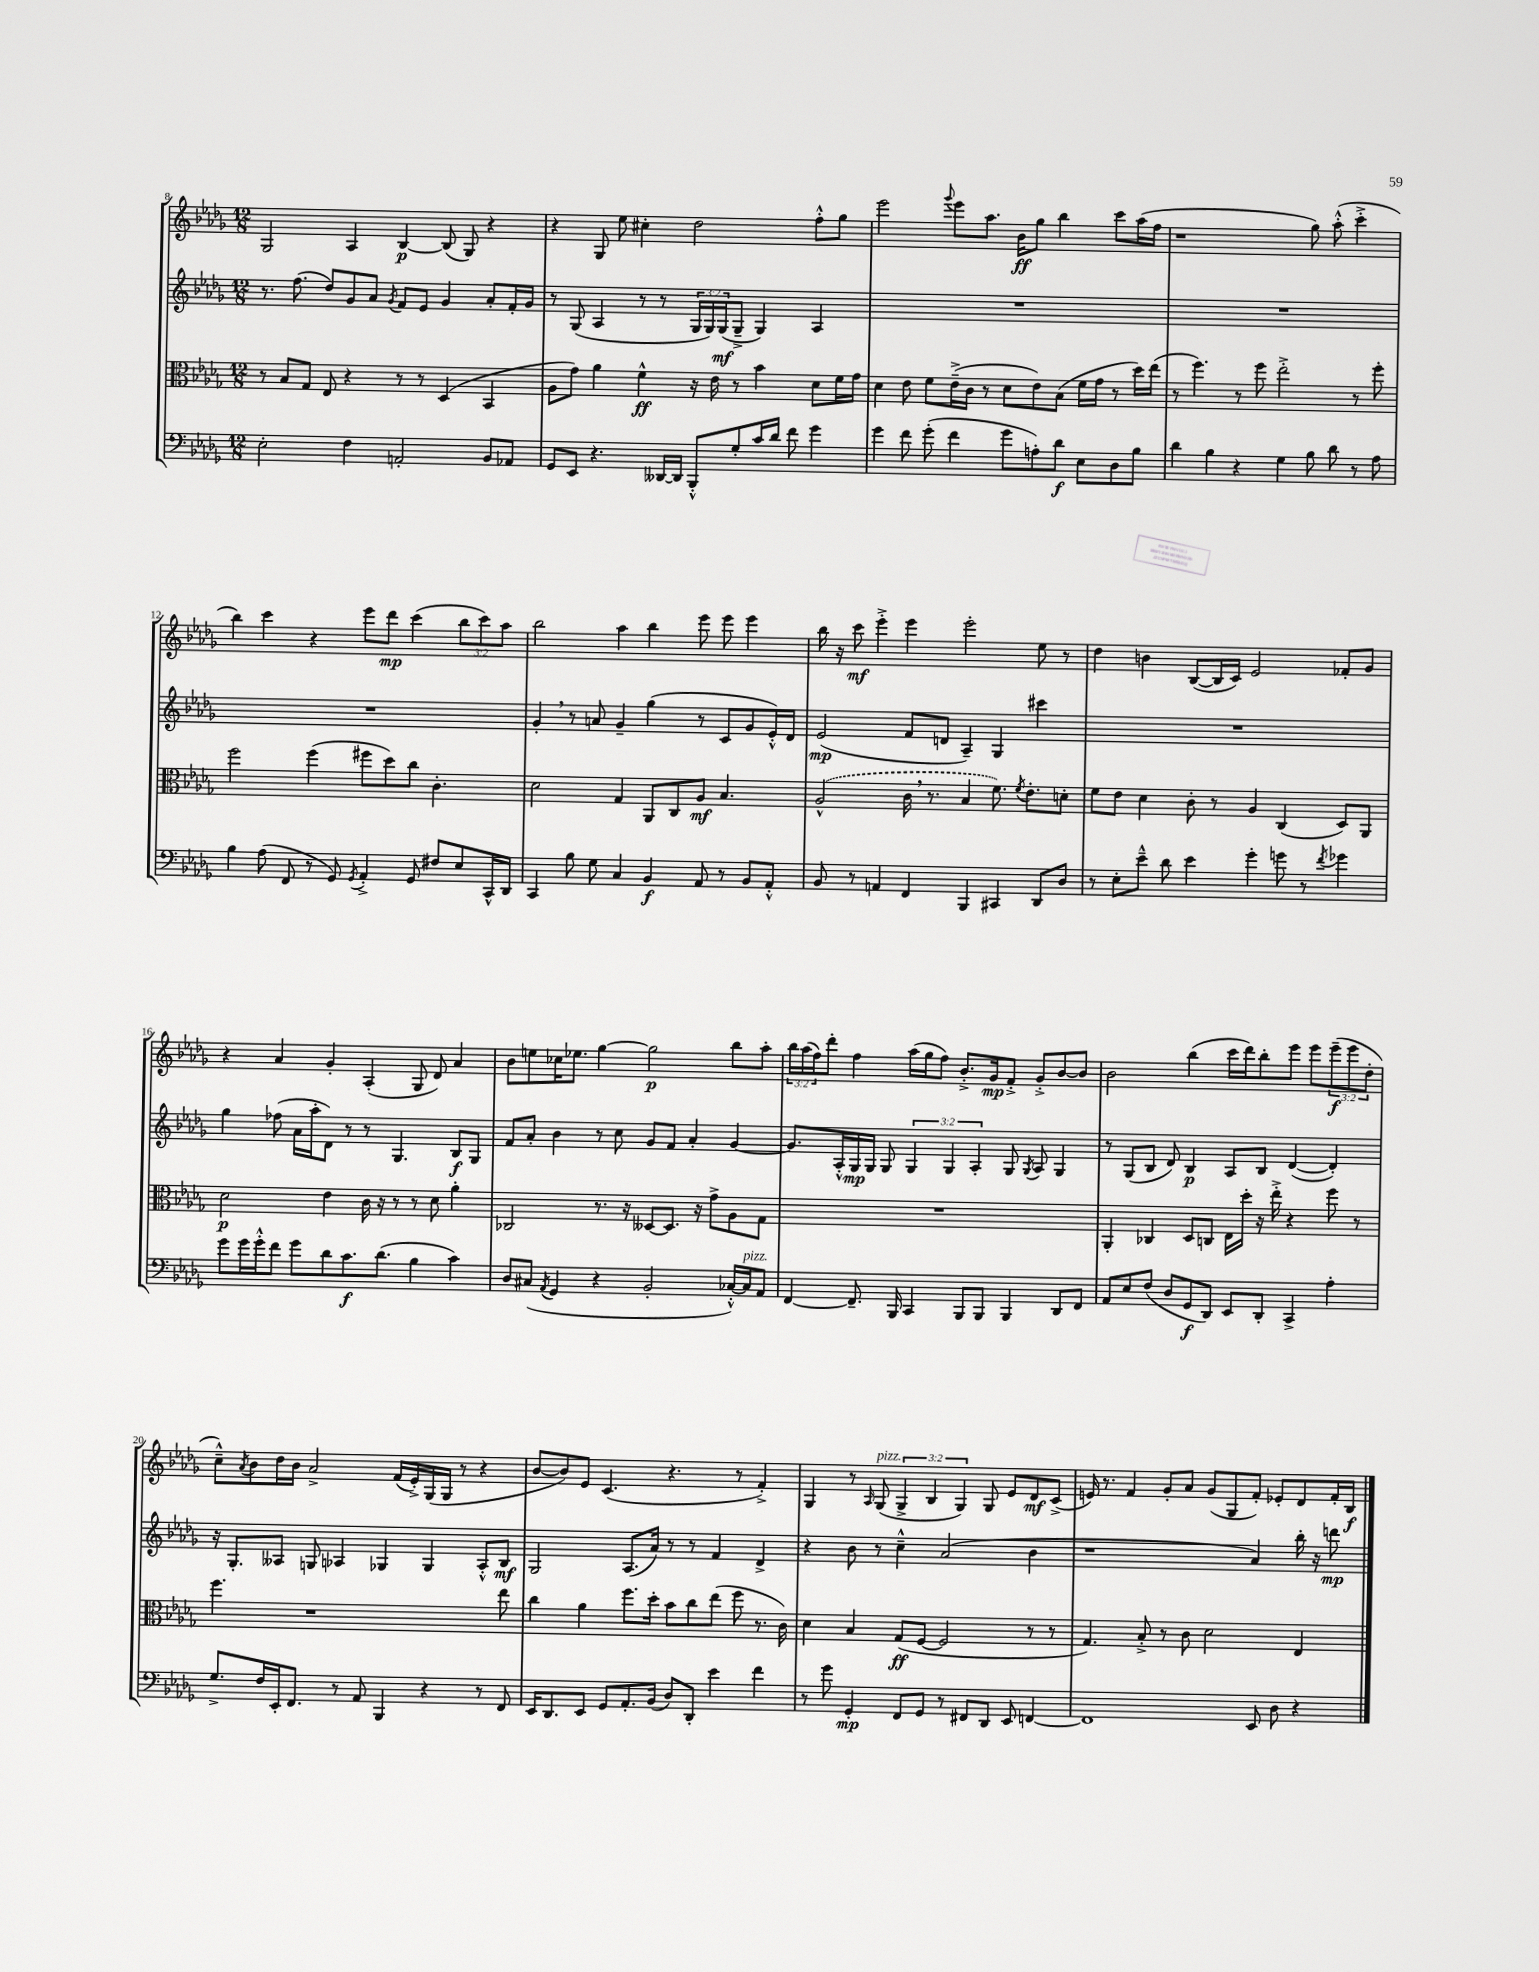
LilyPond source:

<<
\new StaffGroup <<
\new Staff = "s0" {
    \clef treble \key des \major \numericTimeSignature \time 12/8 \override Staff.TupletNumber.text = #tuplet-number::calc-fraction-text
    ges2 aes4 bes4~\p bes8( ges8) r4 |
    r4 ges8 ees''8 cis''4-. des''2 f''8-.-^ ges''8 |
    ees'''2 \appoggiatura { ges'''8 } ees'''8 aes''8. bes'16\ff ges''8 bes''4 c'''8 aes''16( f''16 |
    r1 ges''8) aes''8-.-^( c'''4-.-> |
    bes''4) c'''4 r4 ees'''8 des'''8\mp c'''4( \tuplet 3/2 { bes''8 c'''8) aes''8 } |
    bes''2 aes''4 bes''4 ees'''8 ees'''8 ees'''4 |
    bes''16 r16 c'''8\mf ees'''4-.-> ees'''4 ees'''2-. ees''8 r8 |
    des''4 b'4 bes8~( bes16 c'16) ees'2 fes'8-. ges'8 |
    r4 aes'4 ges'4-. aes4-.( ges8 des'8) aes'4 |
    bes'8 e''8 ces''16 ees''8. ges''4~ ges''2\p bes''8 aes''8-. |
    \tuplet 3/2 { bes''16 aes''16( f''16) } des'''8-. f''4 aes''16( ges''16 f''8) bes'8.-.-> ges'16\mp f'8-.-> ges'8-.-> bes'8~ bes'8 |
    bes'2 bes''4( c'''16 des'''16) bes''8-. ees'''8 ees'''8 \tuplet 3/2 { ees'''8--\f( ees'''8 des''8-. } |
    c''8---^) \acciaccatura { aes'8 } bes'8 des''16 bes'16 aes'2-> f'16( ees'16-.->) ges16( ges16 r8 r4 |
    bes'8~ bes'8) ees'8 c'4.( r4. r8 f'4-.->) |
    ges4 r8 \grace { aes16 } ges8^\markup { \italic "pizz." }( \tuplet 3/2 { ges4-> bes4 ges4) } ges8 ees'8 des'8\mf c'8->( |
    e'16) r8. f'4 ges'8-. aes'8 ges'8( ges8 f'8-.) ees'8-. des'8 f'16-. bes16\f \bar "|." |
}
\new Staff = "s1" {
    \clef treble \key des \major \numericTimeSignature \time 12/8 \override Staff.TupletNumber.text = #tuplet-number::calc-fraction-text
    r8. f''8.( des''8) ges'8 aes'8 \acciaccatura { ges'8 } f'8 ees'8 ges'4 aes'8-. f'16-. ges'16 |
    r8 ges8( aes4 r8 r8 \tuplet 3/2 { ges16 ges16) ges16\mf( } ges8---> ges4) aes4 |
    R1. |
    R1. |
    R1. |
    ges'4-. \breathe r8 a'8 ges'4-- ges''4( r8 c'8 ges'8 ees'16-.-^) des'16 |
    ees'2\mp( f'8 d'8 aes4--) ges4 cis'''4 |
    R1. |
    ges''4 fes''8( aes'16 aes''16-. des'8) r8 r8 ges4. bes8\f ges8 |
    f'8 aes'8-. bes'4 r8 c''8 ges'8 f'8 aes'4-. ges'4~ |
    ges'8. aes16-.-^ ges16\mp ges16 ges8 \tuplet 3/2 { ges4 ges4 aes4-. } ges8 \acciaccatura { ges8 } aes8 ges4 |
    r8 ges8( bes8 des'8) bes4\p aes8 bes8 des'4~( des'4-.) |
    r16 ges8.-. aeses8 g8 aes4 ges4 ges4 aes8-.-^ bes8\mf |
    ges2 aes8.( aes'16) r8 r8 f'4 des'4-> |
    r4 bes'8 r8 c''4---^ aes'2( bes'4 |
    r1 aes'4) bes''16-. r16 d'''8\mp \bar "|." |
}
\new Staff = "s2" {
    \clef alto \key des \major \numericTimeSignature \time 12/8
    r8 bes8 ges8 ees8 r4 r8 r8 des4( bes,4 |
    aes8 ges'8) aes'4 f'4-^\ff r16 ees'16 r8 bes'4 des'8 f'16 ges'16 |
    des'4 ees'8 f'8 ees'16--->( c'16 r8 des'8 ees'8) bes8( f'16 ges'16 r8 des''16) ees''16( |
    r8 f''4.) r8 f''8 ees''2-.-> r8 f''8-. |
    f''2 f''4( fis''8 des''8) c''8 c'4.-. |
    des'2 ges4 aes,8 c8 aes8\mf bes4. |
    \once \slurDashed aes2-^( c'16 \breathe r8. bes4 f'8.) \acciaccatura { f'8 } ees'8.-. d'8-. |
    f'8 ees'8 des'4 c'8-. r8 aes4 c4( des8) aes,8 |
    des'2\p ees'4 c'16 r16 r8 r8 des'8 aes'4-. |
    ces2 r8. r16 deses8~ deses8. r16 ges'8-> aes8 ges8 |
    R1. |
    aes,4-. ces4 des8 c8 ees16 des''16-. r16 ees''16-.-> r4 f''8 r8 |
    f''4. r1 ees''8 |
    c''4 aes'4 f''8. des''16-. bes'8 c''8 ees''8( f''8 r8. c'16) |
    des'4 bes4 ges8\ff( f8~ f2 r8 r8 |
    ges4.) bes8-.-> r8 c'8 des'2 ees4 \bar "|." |
}
\new Staff = "s3" {
    \clef bass \key des \major \numericTimeSignature \time 12/8
    ees2-. f4 a,2-. bes,8 aes,8 |
    ges,8 ees,8 r4. deses,16~ deses,16 bes,,8-.-^ ges8-. c'16 des'16 f'8 ges'4 |
    ges'4 f'8 ges'8-.( f'4 ges'8 a8-.) des'8\f ees8 des8 bes8 |
    des'4 bes4 r4 ges4 bes8 des'8 r8 aes8 |
    bes4 aes8( f,8 r8 ges,8) \acciaccatura { ges,8 } aes,4-.-> ges,8 fis8 ees8 c,16-^ des,16 |
    c,4 bes8 ges8 c4 bes,4\f aes,8 r8 bes,8 aes,8-.-^ |
    bes,8 r8 a,4 f,4 bes,,4 cis,4 des,8 des8 |
    r8 ees8-. ees'8---^ des'8 ees'4 ges'4-. g'8 r8 \acciaccatura { f'8 } ges'4 |
    ges'8 ges'16 ges'16-.-^ f'8 ges'8 des'8 c'8.\f des'8.( bes4 c'4) |
    des8 cis8( \acciaccatura { aes,8 } ges,4 r4 bes,2-. ces16~-.-^) ces16^\markup { \italic "pizz." } aes,8 |
    f,4~ f,8.-- bes,,16 c,4 bes,,8 bes,,8 bes,,4 des,8 f,8 |
    aes,8 ees8 f8( des8 ges,8\f des,8) ees,8 des,8-. c,4-> aes4-. |
    ges8.-> f16 ees,16-. f,8. r8 aes,8 bes,,4 r4 r8 f,8 |
    ees,16 des,8. ees,8 ges,8 aes,8.-. bes,16( des8) des,8-. ees'4 f'4 |
    r8 ges'8 ges,4-.\mp f,8 ges,8 r8 fis,8 des,8 ees,8 f,4~ |
    f,1 ees,8 des8 r4 \bar "|." |
}
>>
>>
\layout { \context { \Score currentBarNumber = #8 } }
